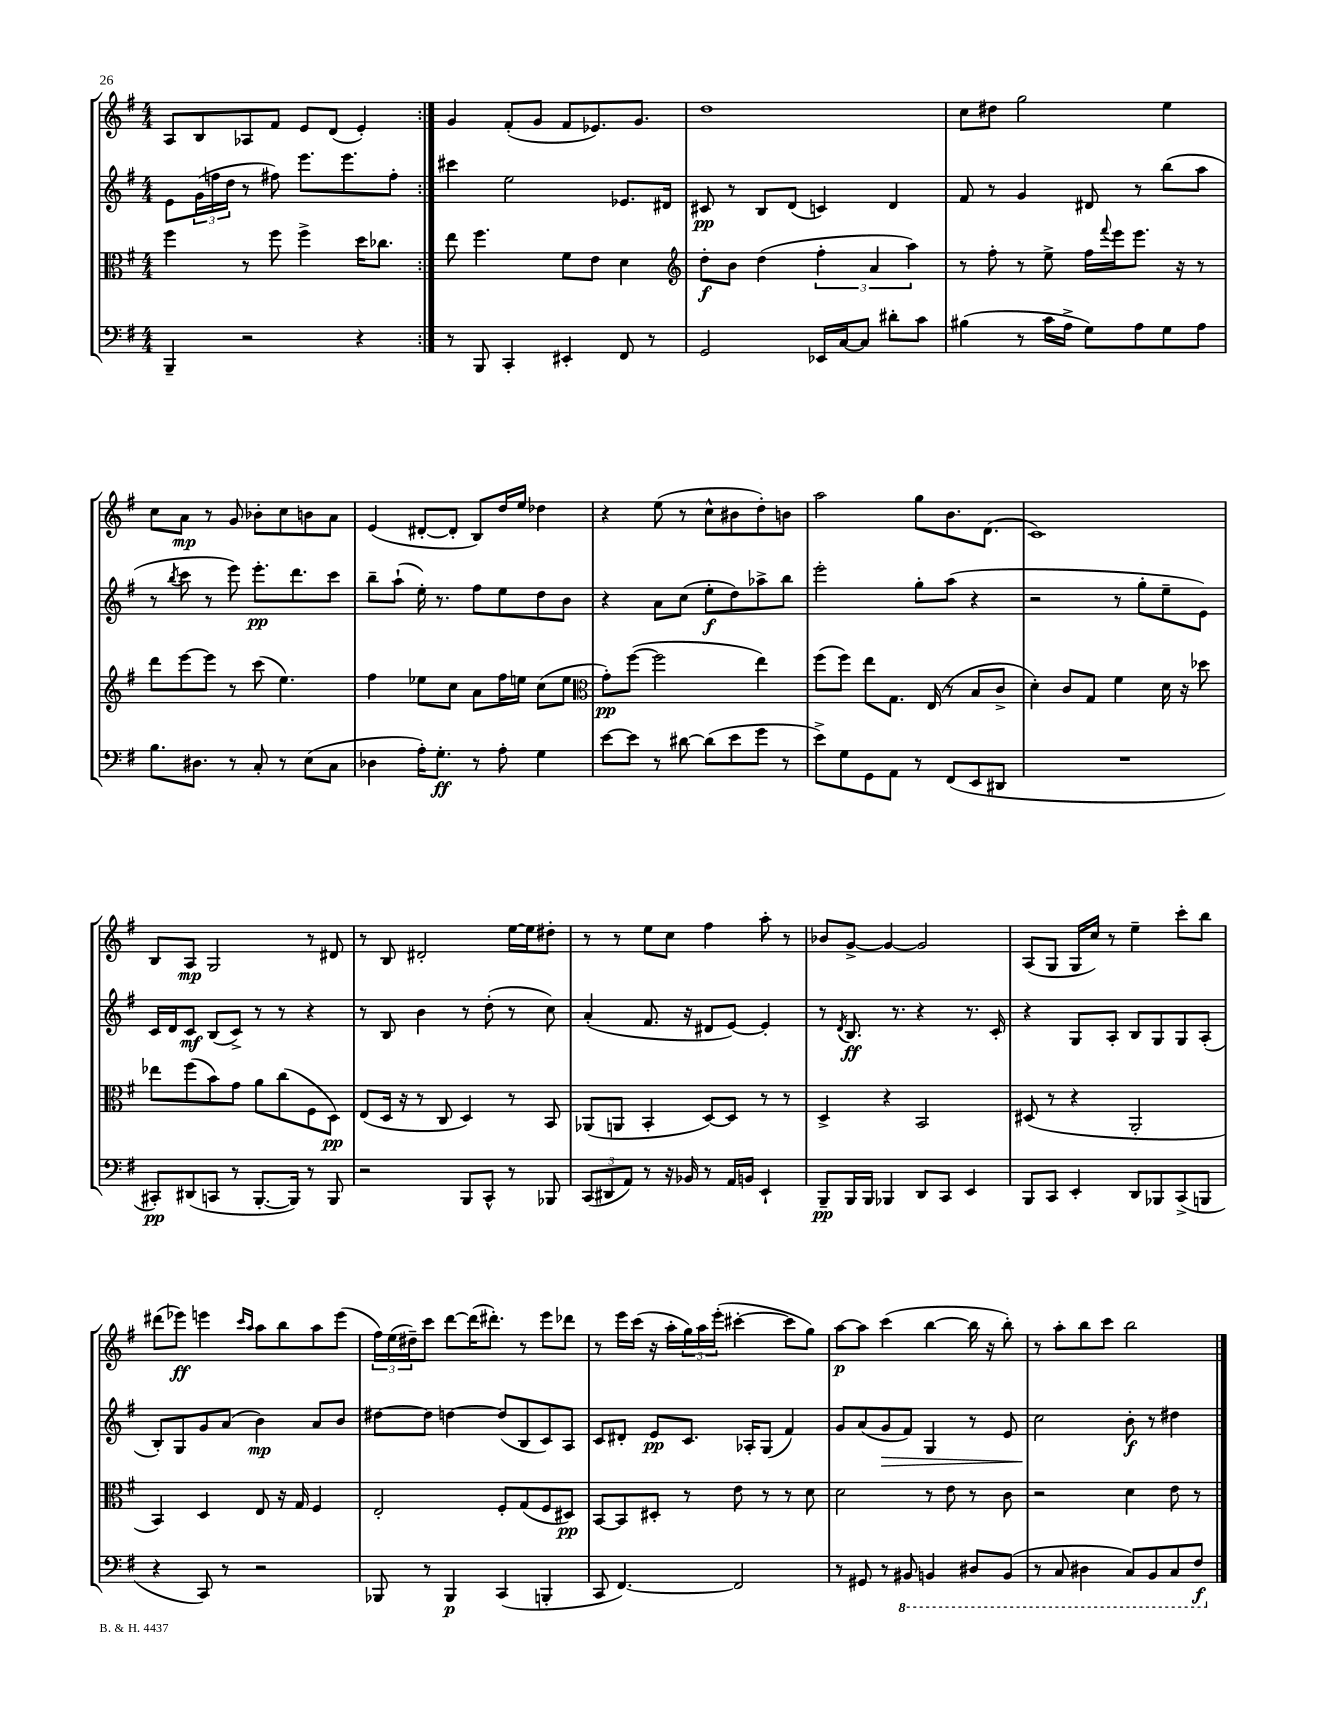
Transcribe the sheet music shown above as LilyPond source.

<<
\new StaffGroup <<
\new Staff = "s0" {
    \clef treble \key g \major \numericTimeSignature \time 4/4
    \repeat volta 2 { a8 b8 aes8 fis'8 e'8 d'8( e'4-.) | }
    g'4 fis'8-.( g'8 fis'8 ees'8.) g'8. |
    d''1 |
    c''8 dis''8 g''2 e''4 |
    c''8 a'8\mp r8 g'8 bes'8-. c''8 b'8 a'8 |
    e'4( dis'8~-. dis'8-. b8) d''16 e''16 des''4 |
    r4 e''8( r8 c''8-^ bis'8 d''8-.) b'8 |
    a''2 g''8 b'8. d'8.( |
    c'1) |
    b8 a8\mp g2 r8 dis'8 |
    r8 b8 dis'2-. e''16~ e''16 dis''8-. |
    r8 r8 e''8 c''8 fis''4 a''8-. r8 |
    bes'8 g'8~-> g'4~ g'2 |
    a8( g8 g16 c''16) r8 e''4-- c'''8-. b''8 |
    dis'''8( ees'''8\ff) e'''4 \grace { c'''16 a''16 } a''8 b''8 a''8 e'''8( |
    \tuplet 3/2 { fis''16) e''16( dis''16--) } c'''8 d'''8~ d'''16( dis'''8.-.) r8 e'''8 des'''8 |
    r8 e'''16 c'''16( r16 a''16-. \tuplet 3/2 { g''16) a''16 e'''16-.( } cis'''4~-. cis'''8 g''8) |
    a''8~\p a''8 c'''4( b''4~ b''16 r16 b''8-.) |
    r8 a''8-. b''8 c'''8 b''2 \bar "|." |
}
\new Staff = "s1" {
    \clef treble \key g \major \numericTimeSignature \time 4/4
    \repeat volta 2 { e'8 \tuplet 3/2 { g'16( f''16 d''16 } r8 fis''8) e'''8. e'''8. fis''8-. | }
    cis'''4 e''2 ees'8. dis'16 |
    cis'8\pp r8 b8 d'8( c'4) d'4 |
    fis'8 r8 g'4 dis'8 r8 b''8( a''8 |
    r8 \acciaccatura { b''8 } c'''8 r8 e'''8) e'''8.-.\pp d'''8. c'''8 |
    b''8-- a''8-!( e''16-.) r8. fis''8 e''8 d''8 b'8 |
    r4 a'8 c''8( e''8-.\f d''8) aes''8-> b''8 |
    e'''2-. g''8-. a''8( r4 |
    r2 r8 g''8-. e''8-- e'8) |
    c'16 d'16 c'8\mf b8( c'8->) r8 r8 r4 |
    r8 b8 b'4 r8 d''8-.( r8 c''8) |
    a'4-.( fis'8. r16 dis'8 e'8~) e'4-. |
    r8 \acciaccatura { d'8 } b8.\ff r8. r4 r8. c'16-. |
    r4 g8 a8-. b8 g8 g8 a8-.( |
    b8-.) g8 g'8 a'8( b'4\mp) a'8 b'8 |
    dis''8~ dis''8 d''4~ d''8( b8 c'8) a8 |
    c'8 dis'8-. e'8\pp c'8. aes16-. g8( fis'4) |
    g'8 a'8( g'8\> fis'8) g4 r8 e'8 |
    c''2\! b'8-.\f r8 dis''4 \bar "|." |
}
\new Staff = "s2" {
    \clef alto \key g \major \numericTimeSignature \time 4/4
    \repeat volta 2 { fis''4 r8 fis''8 fis''4-> d''16 ces''8. | }
    e''8 fis''4. fis'8 e'8 d'4 |
    \clef treble d''8-.\f b'8 d''4( \tuplet 3/2 { fis''4-. a'4 a''4) } |
    r8 fis''8-. r8 e''8-> fis''16 \appoggiatura { fis'''8 } e'''16 e'''8. r16 r8 |
    d'''8 e'''8~ e'''8 r8 c'''8( e''4.) |
    fis''4 ees''8 c''8 a'8 fis''16 e''16 c''8( e''8 |
    \clef alto g'8-.\pp) fis''8~( fis''2 e''4) |
    fis''8( fis''8) e''8 g8. e16( r8 b8 c'8-> |
    d'4-.) c'8 g8 fis'4 d'16 r16 des''8 |
    ees''8 fis''8( b'8) g'8 a'8 c''8( fis8 d8\pp) |
    e8( d16 r16 r8 c8 d4) r8 b,8 |
    aes,8( a,8 b,4-. d8~) d8 r8 r8 |
    d4-> r4 b,2 |
    dis8( r8 r4 a,2-. |
    b,4) d4 e8 r16 g16 fis4 |
    e2-. fis8-. g8( fis8 dis8\pp) |
    b,8~ b,8 dis8-. r8 e'8 r8 r8 d'8 |
    d'2 r8 e'8 r8 c'8 |
    r2 d'4 e'8 r8 \bar "|." |
}
\new Staff = "s3" {
    \clef bass \key g \major \numericTimeSignature \time 4/4
    \repeat volta 2 { b,,4-- r2 r4 | }
    r8 b,,8 c,4-. eis,4-. fis,8 r8 |
    g,2 ees,16 c16~ c8 dis'8-. c'8 |
    bis4( r8 c'16 a16-> g8) a8 g8 a8 |
    b8. dis8. r8 c8-. r8 e8( c8 |
    des4 a16-.) g8.-.\ff r8 a8-. g4 |
    e'8~ e'8 r8 dis'8~ dis'8( e'8 g'8 r8 |
    e'8->) g8 g,8 a,8 r8 fis,8( e,8 dis,8 |
    R1 |
    cis,8-.\pp) dis,8( c,8 r8 b,,8.~-. b,,16) r8 b,,8 |
    r2 b,,8 c,8-^ r8 bes,,8 |
    \tuplet 3/2 { c,8( dis,8 a,8) } r8 r16 bes,16 r8 a,16 b,16 e,4-! |
    b,,8--\pp b,,16 b,,16 bes,,4 d,8 c,8 e,4 |
    b,,8 c,8 e,4-. d,8 bes,,8 c,8->( b,,8 |
    r4 c,8) r8 r2 |
    bes,,8 r8 bes,,4\p c,4( b,,4-. |
    c,8 fis,4.~) fis,2 |
    r8 gis,8 r8 \ottava #-1 bis,,8 b,,4 dis,8 b,,8( |
    r8 c,8 dis,4 c,8) b,,8 c,8 fis,8\f \ottava #0 \bar "|." |
}
>>
>>
\layout { \context { \Score \remove "Bar_number_engraver" } }
